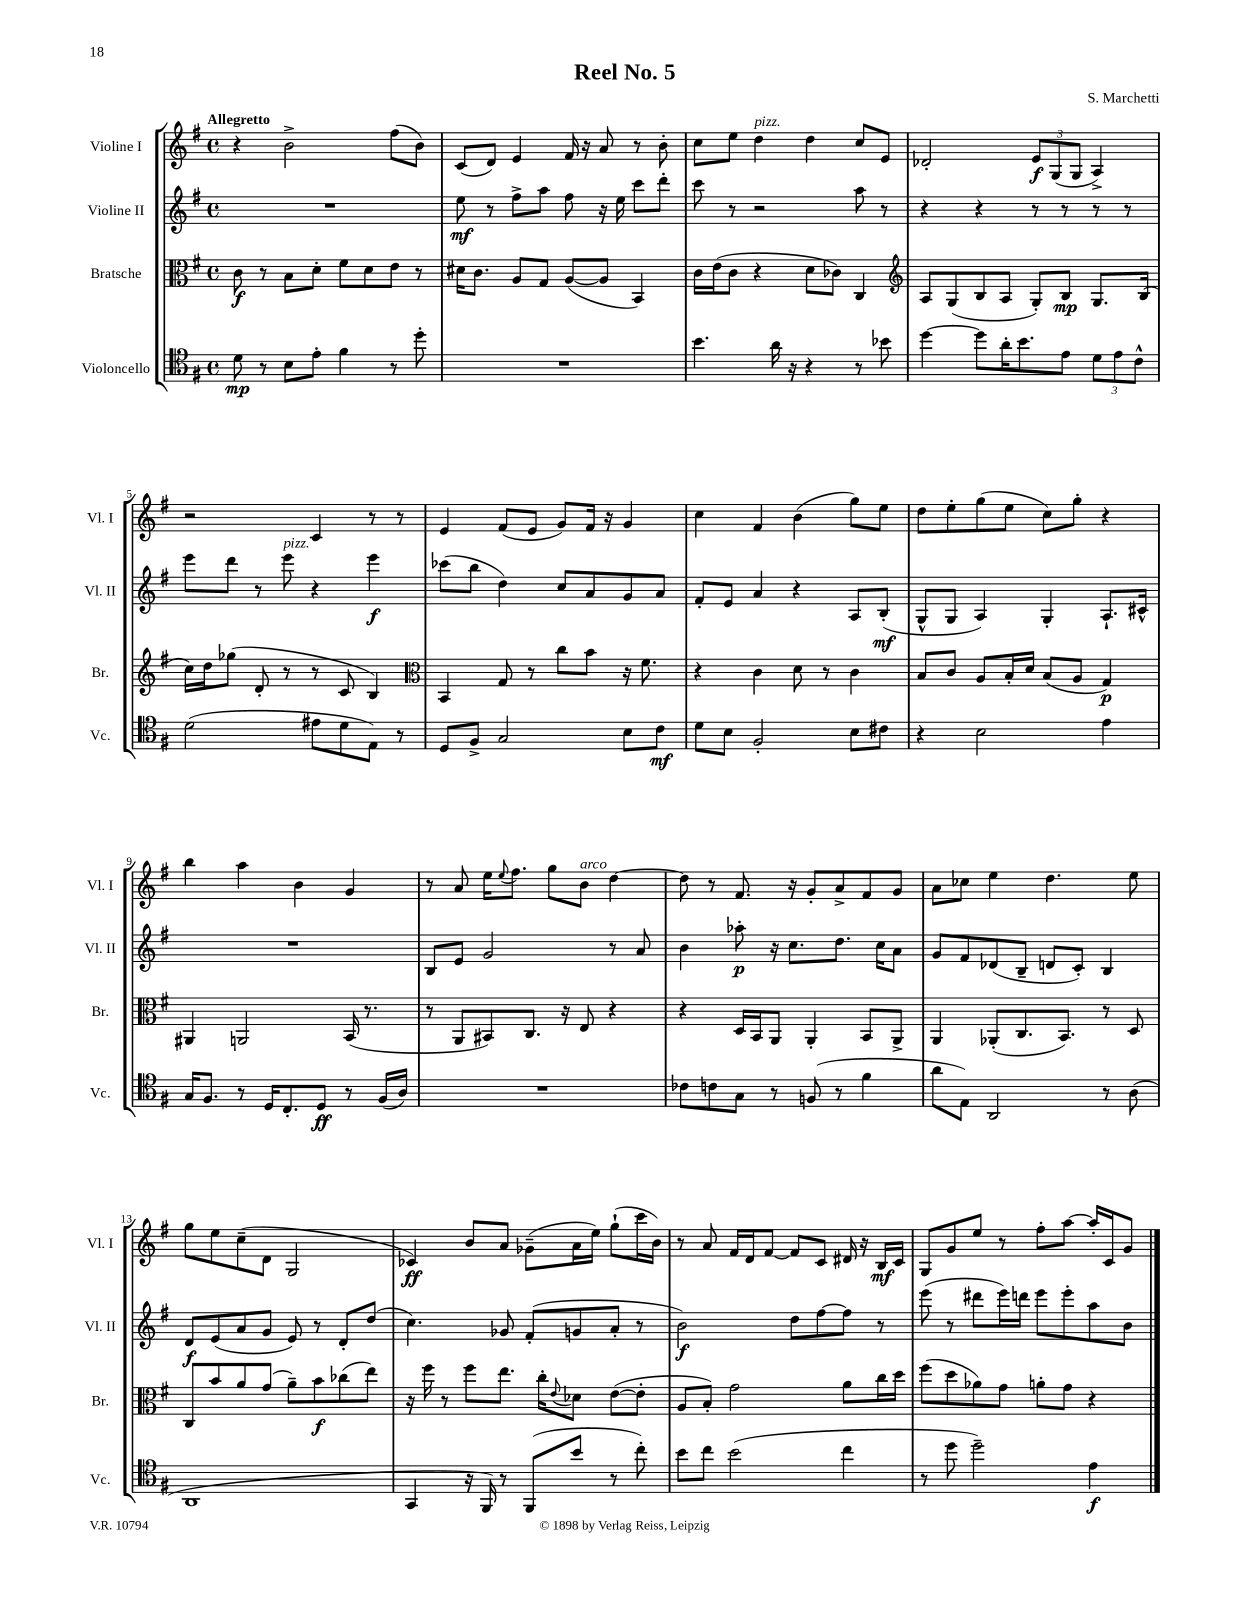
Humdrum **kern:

**kern	**dynam	**kern	**dynam	**kern	**dynam	**kern	**dynam
*part4	*part4	*part3	*part3	*part2	*part2	*part1	*part1
*staff4	*staff4	*staff3	*staff3	*staff2	*staff2	*staff1	*staff1
*I"Violoncello	*	*I"Bratsche	*	*I"Violine II	*	*I"Violine I	*
*I'Vc.	*	*I'Br.	*	*I'Vl. II	*	*I'Vl. I	*
*clefC4	*	*clefC3	*	*clefG2	*	*clefG2	*
*k[f#]	*	*k[f#]	*	*k[f#]	*	*k[f#]	*
*M4/4	*	*M4/4	*	*M4/4	*	*M4/4	*
*met(c)	*	*met(c)	*	*met(c)	*	*met(c)	*
=1	=1	=1	=1	=1	=1	=1	=1
!	!	!	!	!	!	!LO:TX:a:B:t=Allegretto	!
8d\	mp	8c\	f	1r	.	4r	.
8r	.	8r	.	.	.	.	.
8B\L	.	8B\L	.	.	.	2b^\	.
8e'\J	.	8d'\J	.	.	.	.	.
4f#\	.	8f#\L	.	.	.	.	.
.	.	8d\	.	.	.	.	.
8r	.	8e\J	.	.	.	(8ff#\L	.
8dd'\	.	8r	.	.	.	8b\J)	.
=2	=2	=2	=2	=2	=2	=2	=2
1r	.	16d#X\KL	.	8ee\	mf	(8c/L	.
.	.	8.c\J	.	.	.	.	.
.	.	.	.	8r	.	8d/J)	.
.	.	8A/L	.	8ff#^\L	.	4e/	.
.	.	8G/J	.	8aa\J	.	.	.
.	.	([8A/L	.	8ff#\	.	16f#/	.
.	.	.	.	.	.	16r	.
.	.	8A/J]	.	16r	.	8a/	.
.	.	.	.	16ee\	.	.	.
.	.	4BB/)	.	8ccc\L	.	8r	.
.	.	.	.	8ddd'\J	.	8b'\	.
=3	=3	=3	=3	=3	=3	=3	=3
4.b\	.	16c\LL	.	8ccc\	.	8cc\L	.
.	.	(16e\J	.	.	.	.	.
.	.	8c\J	.	8r	.	8ee\J	.
!	!	!	!	!	!	!LO:TX:a:i:t=pizz.	!
.	.	4r	.	2r	.	4dd\	.
16a\	.	.	.	.	.	.	.
16r	.	.	.	.	.	.	.
4r	.	8d\L	.	.	.	4dd\	.
.	.	8c-X\J)	.	.	.	.	.
8r	.	4C/	.	8aa\	.	8cc/L	.
8b-X\	.	.	.	8r	.	8e/J	.
=4	=4	=4	=4	=4	=4	=4	=4
*	*	*clefG2	*	*	*	*	*
[4dd\	.	8A/L	.	4r	.	2d-X'/	.
.	.	(8G/	.	.	.	.	.
8dd\L]	.	8B/	.	4r	.	.	.
16a'\K	.	8A/J	.	.	.	.	.
8.b\	.	.	.	.	.	.	.
.	.	8G'/L)	.	8r	.	12e/L	f
.	.	.	.	.	.	(12G/	.
8e\J	.	8B/J	mp	8r	.	.	.
.	.	.	.	.	.	12G/J	.
12d\L	.	8.G/L	.	8r	.	4A^/)	.
12e\	.	.	.	.	.	.	.
.	.	.	.	8r	.	.	.
12c^^\J	.	.	.	.	.	.	.
.	.	(16B/Jk	.	.	.	.	.
!!LO:LB:g=z
=5	=5	=5	=5	=5	=5	=5	=5
(2d\	.	16cc\LL)	.	8eee\L	.	2r	.
.	.	16dd\J	.	.	.	.	.
.	.	(8gg-X\J	.	8ddd\J	.	.	.
.	.	8d'/	.	8r	.	.	.
!	!	!	!	!LO:TX:a:i:t=pizz.	!	!	!
.	.	8r	.	8eee\	.	.	.
8e#X\L	.	8r	.	4r	.	4c/	.
8d\	.	8c/	.	.	.	.	.
8E\J)	.	4B/)	.	4eee\	f	8r	.
8r	.	.	.	.	.	8r	.
=6	=6	=6	=6	=6	=6	=6	=6
*	*	*clefC3	*	*	*	*	*
8D/L	.	4BB/	.	(8ccc-X\L	.	4e/	.
8F#^/J	.	.	.	8bb\J	.	.	.
2G/	.	8G/	.	4dd\)	.	(8f#/L	.
.	.	8r	.	.	.	8e/J	.
.	.	8cc\L	.	8cc/L	.	8g/L)	.
.	.	8b\J	.	8a/	.	16f#/Jk	.
.	.	.	.	.	.	16r	.
8B\L	.	16r	.	8g/	.	4g/	.
.	.	8.f#\	.	.	.	.	.
8c\J	mf	.	.	8a/J	.	.	.
=7	=7	=7	=7	=7	=7	=7	=7
8d\L	.	4r	.	8f#'/L	.	4cc\	.
8B\J	.	.	.	8e/J	.	.	.
2F#'/	.	4c\	.	4a/	.	4f#/	.
.	.	8d\	.	4r	.	(4b\	.
.	.	8r	.	.	.	.	.
8B\L	.	4c\	.	8A/L	.	8gg\L)	.
8c#X\J	.	.	.	(8B'/J	mf	8ee\J	.
=8	=8	=8	=8	=8	=8	=8	=8
4r	.	8B/L	.	8G^^/L	.	8dd\L	.
.	.	8c/J	.	8G/J	.	8ee'\	.
2B\	.	8A/L	.	4A/)	.	(8gg\	.
.	.	16B'/L	.	.	.	8ee\J	.
.	.	16d/JJ	.	.	.	.	.
.	.	(8B/L	.	4G'/	.	8cc\L)	.
.	.	8A/J	.	.	.	8gg'\J	.
4e\	.	4G/)	p	8.A`/L	.	4r	.
.	.	.	.	16c#X^^/Jk	.	.	.
!!LO:LB:g=z
=9	=9	=9	=9	=9	=9	=9	=9
16G/KL	.	4AA#X/	.	1r	.	4bb\	.
8.F#/J	.	.	.	.	.	.	.
8r	.	2AAn/	.	.	.	4aa\	.
16D/KL	.	.	.	.	.	.	.
8.C'/	.	.	.	.	.	.	.
.	.	.	.	.	.	4b\	.
8D/J	ff	.	.	.	.	.	.
8r	.	(16BB/	.	.	.	4g/	.
.	.	8.r	.	.	.	.	.
(16F#/LL	.	.	.	.	.	.	.
16A/JJ)	.	.	.	.	.	.	.
=10	=10	=10	=10	=10	=10	=10	=10
1r	.	8r	.	8B/L	.	8r	.
.	.	8AA/L	.	8e/J	.	8a/	.
.	.	8BB#X/)	.	2g/	.	16ee\KL	.
.	.	.	.	.	.	8qqee/	.
.	.	.	.	.	.	8.ff#\J	.
.	.	8.C/J	.	.	.	.	.
.	.	.	.	.	.	8gg\L	.
.	.	16r	.	.	.	.	.
!	!	!	!	!	!	!LO:TX:a:i:t=arco	!
.	.	8E/	.	.	.	8b\J	.
.	.	4r	.	8r	.	[4dd\	.
.	.	.	.	8a/	.	.	.
=11	=11	=11	=11	=11	=11	=11	=11
8c-X\L	.	4r	.	4b\	.	8dd\]	.
8cn\	.	.	.	.	.	8r	.
8G\J	.	16D/LL	.	8aa-X'\	p	8.f#/	.
.	.	16BB/J	.	.	.	.	.
8r	.	8AA/J	.	16r	.	.	.
.	.	.	.	8.cc\L	.	16r	.
(8Fn/	.	4AA'/	.	.	.	8g'/L	.
8r	.	.	.	8.dd\J	.	8a^/	.
4f#\	.	8BB/L	.	.	.	8f#/	.
.	.	.	.	16cc\KL	.	.	.
.	.	8AA^/J	.	8a\J	.	8g/J	.
=12	=12	=12	=12	=12	=12	=12	=12
8a\L	.	4AA/	.	8g/L	.	8a\L	.
8E\J)	.	.	.	8f#/	.	8cc-X\J	.
2AA/	.	(8AA-X'/L	.	(8d-X/	.	4ee\	.
.	.	8.C/	.	8B~/J	.	.	.
.	.	.	.	8dn/L	.	4.dd\	.
.	.	8.BB/J)	.	.	.	.	.
.	.	.	.	8c'/J)	.	.	.
8r	.	8r	.	4B/	.	.	.
(8A\	.	8D/	.	.	.	8ee\	.
!!LO:LB:g=z
=13	=13	=13	=13	=13	=13	=13	=13
1AA	.	8C/L	.	8d/L	f	8gg\L	.
.	.	8b/	.	(8e/	.	8ee\	.
.	.	8a/	.	8a/	.	(8cc~\	.
.	.	(8g/J	.	8g/J	.	8d\J	.
.	.	8a~\L)	.	8e/)	.	2G/	.
.	.	8b\	f	8r	.	.	.
.	.	(8cc-X\	.	8d'/L	.	.	.
.	.	8ee\J)	.	(8dd/J	.	.	.
=14	=14	=14	=14	=14	=14	=14	=14
4GG/	.	16r	.	4.cc\)	.	4c-X/)	ff
.	.	16ff#\	.	.	.	.	.
.	.	8r	.	.	.	.	.
16r	.	8ff#\L	.	.	.	8b/L	.
16FF#/)	.	.	.	.	.	.	.
8r	.	8.ee\J	.	8g-X/	.	8a/J	.
(8FF#/L	.	.	.	(8f#'/L	.	(8g-X~\L	.
.	.	16cc'\KL	.	.	.	.	.
.	.	8qqe/	.	.	.	.	.
8b/J	.	8d-X\J	.	8gn/	.	16a\L	.
.	.	.	.	.	.	16ee\JJ)	.
8r	.	([8e\L	.	8a'/J	.	(8gg`\L	.
8cc'\)	.	8e'\J]	.	8r	.	16ccc\L	.
.	.	.	.	.	.	16b\JJ)	.
=15	=15	=15	=15	=15	=15	=15	=15
8b\L	.	8A/L	.	2b\)	f	8r	.
8cc\J	.	8B'/J)	.	.	.	8a/	.
(2b\	.	2g\	.	.	.	16f#/LL	.
.	.	.	.	.	.	16d/J	.
.	.	.	.	.	.	[8f#/J	.
.	.	.	.	8dd\L	.	8f#/L]	.
.	.	.	.	[8ff#\	.	8c/J	.
4cc\	.	8a\L	.	8ff#\J]	.	16d#X/	.
.	.	.	.	.	.	16r	.
.	.	16cc\L	.	8r	.	16B/LL	mf
.	.	16dd\JJ	.	.	.	16c/JJ	.
=16	=16	=16	=16	=16	=16	=16	=16
8r	.	(8ff#\L	.	(8eee\	.	8G/L	.
8dd\	.	8dd\	.	8r	.	8g/	.
2dd~\)	.	8a-X\)	.	8ddd#X\L	.	8ee/J	.
.	.	8g\J	.	16eee\L)	.	8r	.
.	.	.	.	16dddn\JJ	.	.	.
.	.	8an'\L	.	8eee\L	.	8ff#'\L	.
.	.	8g\J	.	8eee'\	.	[8aa\J	.
4e\	f	4r	.	8aa\	.	16aa'/LL]	.
.	.	.	.	.	.	16c/J	.
.	.	.	.	8b\J	.	8g/J	.
==	==	==	==	==	==	==	==
*-	*-	*-	*-	*-	*-	*-	*-
